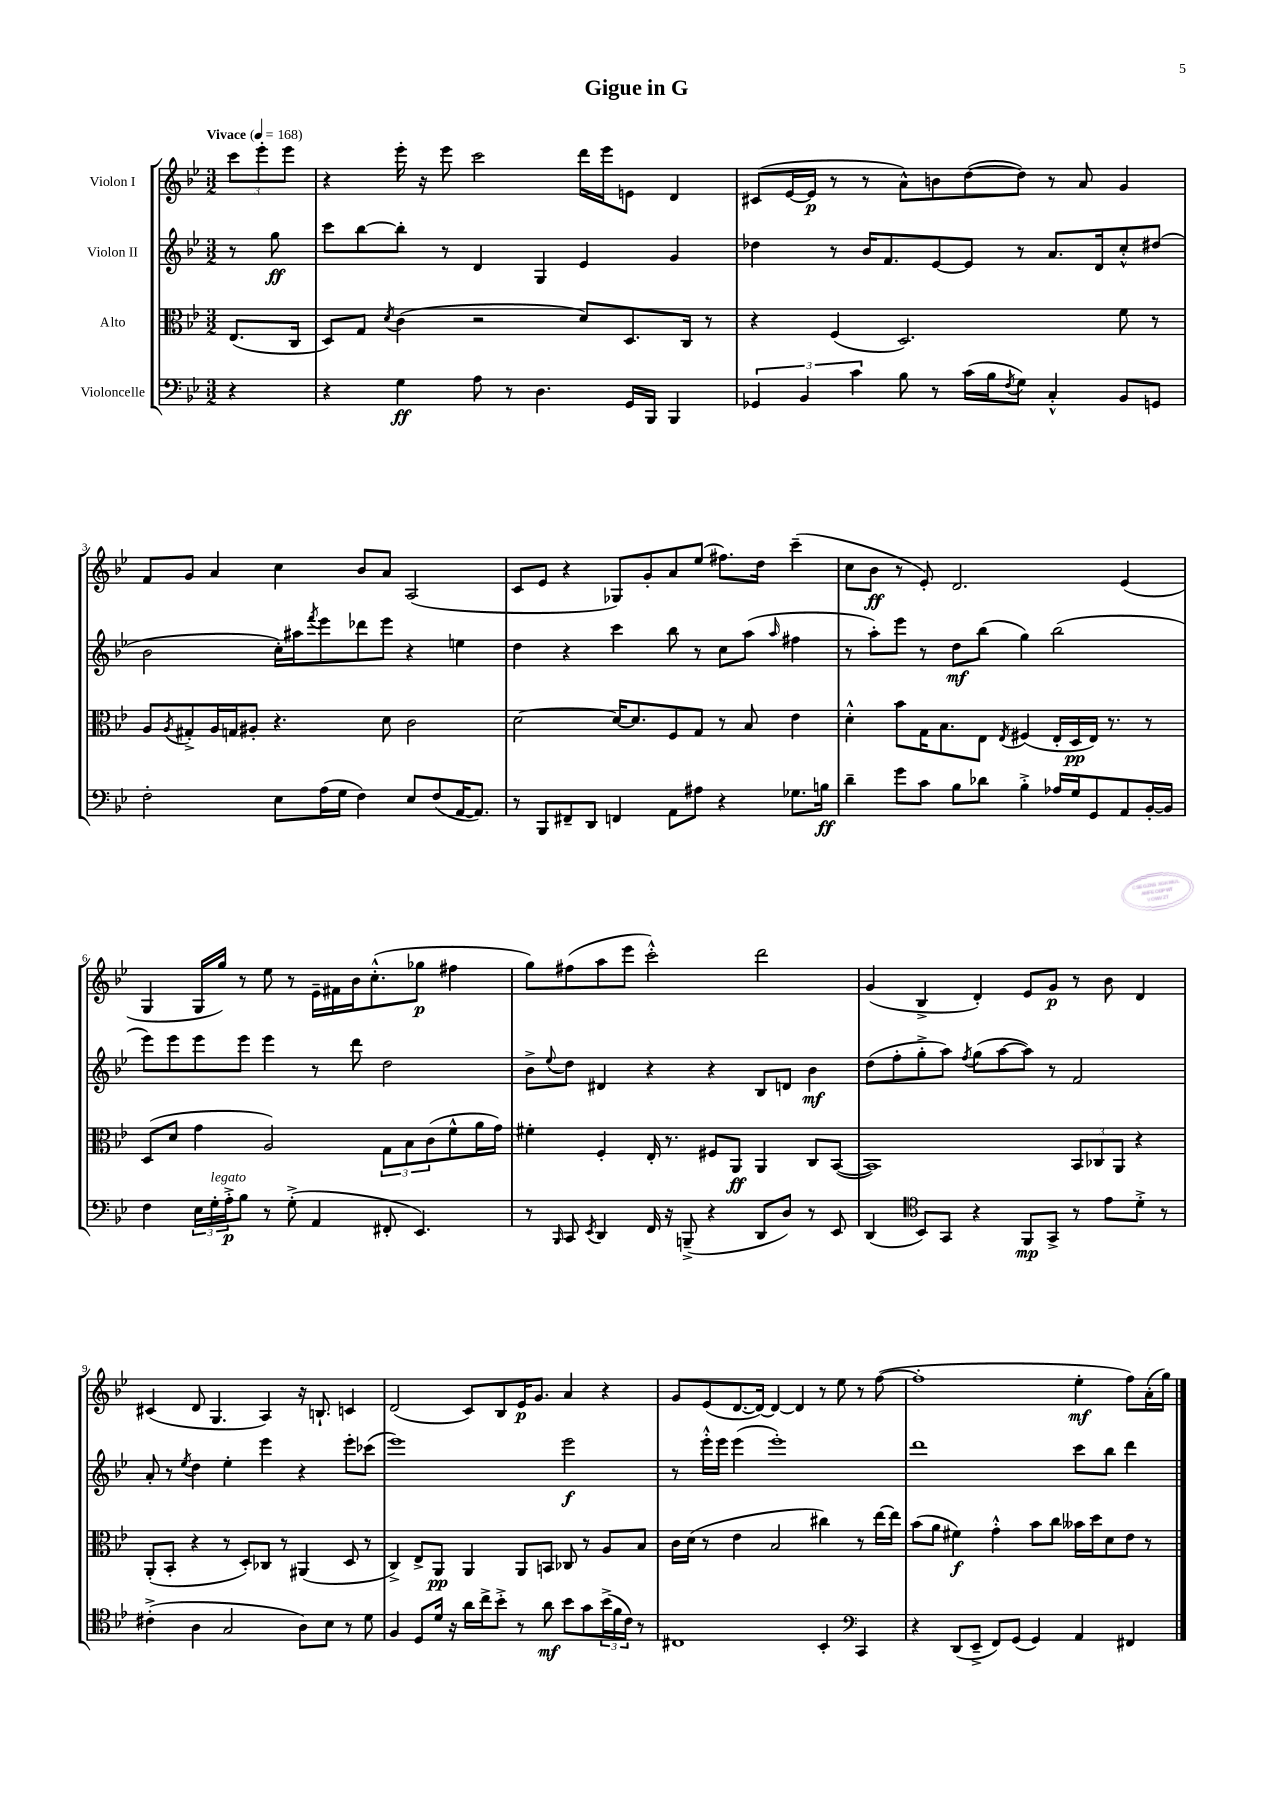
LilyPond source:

\header { title = "Gigue in G" }
<<
\new StaffGroup <<
\new Staff = "s0" \with { instrumentName = "Violon I" } {
    \clef treble \key bes \major \numericTimeSignature \time 3/2 \partial 4 \tempo "Vivace" 4 = 168
    \tuplet 3/2 { c'''8 ees'''8-. ees'''8 } |
    r4 ees'''16-. r16 ees'''8 c'''2 d'''16 ees'''16 e'8 d'4 |
    cis'8( ees'16~ ees'16\p r8 r8 a'8-^) b'8 d''8~( d''8) r8 a'8 g'4 |
    f'8 g'8 a'4 c''4 bes'8 a'8 a2( |
    c'8 ees'8 r4 ges8) g'8-. a'8 ees''8( fis''8.) d''16 c'''4--( |
    c''8 bes'8\ff r8 ees'8-.) d'2. ees'4( |
    g4 g16 g''16) r8 ees''8 r8 ees'16-- fis'16 bes'16 c''8.-.-^( ges''8\p fis''4 |
    g''8) fis''8( a''8 ees'''8 c'''2-.-^) d'''2 |
    g'4( bes4-> d'4-.) ees'8 g'8\p r8 bes'8 d'4 |
    cis'4( d'8 g4. a4) r16 b8.-! c'4 |
    d'2( c'8) bes8 ees'16\p g'8. a'4 r4 |
    g'8 ees'8( d'8.~ d'16~) d'4~ d'4 r8 ees''8 r8 f''8~( |
    f''1-. ees''4-.\mf f''8) a'16-.( g''16) \bar "|." |
}
\new Staff = "s1" \with { instrumentName = "Violon II" } {
    \clef treble \key bes \major \numericTimeSignature \time 3/2 \partial 4
    r8 g''8\ff |
    c'''8 bes''8~ bes''8-. r8 d'4 g4 ees'4 g'4 |
    des''4 r8 bes'16 f'8. ees'8~ ees'8 r8 a'8. d'16 c''8-.-^ dis''8( |
    bes'2 c''16-.) ais''16 \acciaccatura { f'''8 } ees'''8 des'''8 ees'''8 r4 e''4 |
    d''4 r4 c'''4 bes''8 r8 c''8 a''8( \grace { a''16 } fis''4 |
    r8 a''8-.) ees'''8 r8 d''8\mf bes''8( g''4) bes''2( |
    ees'''8) ees'''8 ees'''8 ees'''8 ees'''4 r8 d'''8 d''2 |
    bes'8-> \appoggiatura { ees''8 } d''8 dis'4 r4 r4 bes8 d'8 bes'4\mf |
    d''8( f''8-. g''8-.-> a''8) \acciaccatura { f''8 } g''8( a''8~ a''8) r8 f'2 |
    a'8-. r8 \acciaccatura { ees''8 } d''4 ees''4-. ees'''4 r4 ees'''8-. ces'''8( |
    ees'''1) ees'''2\f |
    r8 ees'''16-.-^ ees'''16 ees'''4( ees'''1-.) |
    d'''1 c'''8 bes''8 d'''4 \bar "|." |
}
\new Staff = "s2" \with { instrumentName = "Alto" } {
    \clef alto \key bes \major \numericTimeSignature \time 3/2 \partial 4
    ees8.( c16 |
    d8) g8 \acciaccatura { d'8 } c'4( r2 d'8) d8. c16 r8 |
    r4 f4( d2.) f'8 r8 |
    a8 \acciaccatura { a8 } gis8-.-> a16 g16 ais8-. r4. d'8 c'2 |
    d'2~ d'16~ d'8. f8 g8 r8 bes8 ees'4 |
    d'4-.-^ bes'8 g16 bes8. ees8 \acciaccatura { ees8 } fis4( ees16-. d16\pp ees16) r8. r8 |
    d8( d'8 g'4 a2) \tuplet 3/2 { g8 bes8 c'8( } f'8-^ a'16 g'16) |
    fis'4-. f4-. ees16-. r8. fis8 a,8\ff a,4 c8 bes,8~( |
    bes,1) \tuplet 3/2 { bes,8 ces8 a,8 } r4 |
    a,8-.( bes,8-. r4 r8 d8-.) ces8 r8 ais,4( d8 r8 |
    c4->) ees8-> a,8\pp a,4 a,8 b,8 ces8 r8 a8 bes8 |
    c'16 d'16( r8 ees'4 bes2 cis''4) r8 ees''16~ ees''16 |
    bes'8( a'8 fis'4\f) g'4-.-^ bes'8 c''8 beses'16 d''16 d'8 ees'8 r8 \bar "|." |
}
\new Staff = "s3" \with { instrumentName = "Violoncelle" } {
    \clef bass \key bes \major \numericTimeSignature \time 3/2 \partial 4
    r4 |
    r4 g4\ff a8 r8 d4. g,16 bes,,16 bes,,4 |
    \tuplet 3/2 { ges,4 bes,4 c'4 } bes8 r8 c'16( bes16 \acciaccatura { f8 } g8) c4-.-^ bes,8 g,8 |
    f2-. ees8 a16( g16 f4) ees8 f8( a,16~ a,8.) |
    r8 bes,,8 fis,8-- d,8 f,4 a,8 ais8 r4 ges8. b16\ff |
    d'4-- g'8 c'8 bes8 des'8 bes4-.-> aes16 g16 g,8 a,8 bes,16~-. bes,16 |
    f4 \tuplet 3/2 { ees16 g16-.^\markup { \italic "legato" } a16-.->\p } bes8 r8 g8-.->( a,4 fis,8-. ees,4.) |
    r8 \grace { bes,,16 } c,8 \acciaccatura { ees,8 } d,4 f,16 r16 b,,8--->( r4 d,8 d8) r8 ees,8 |
    d,4( \clef tenor bes,8) g,8 r4 f,8\mp g,8-> r8 ees'8 d'8-.-> r8 |
    cis'4-.->( a4 g2 a8) bes8 r8 d'8 |
    f4 d8 d'16 r16 a'16 c''16-> bes'8-.-> r8 a'8\mf bes'8 g'8 \tuplet 3/2 { bes'16->( f'16 c'16) } r8 |
    cis1 bes,4-. \clef bass c,4 |
    r4 d,8( ees,8---> f,8) g,8( g,4) a,4 fis,4 \bar "|." |
}
>>
>>
